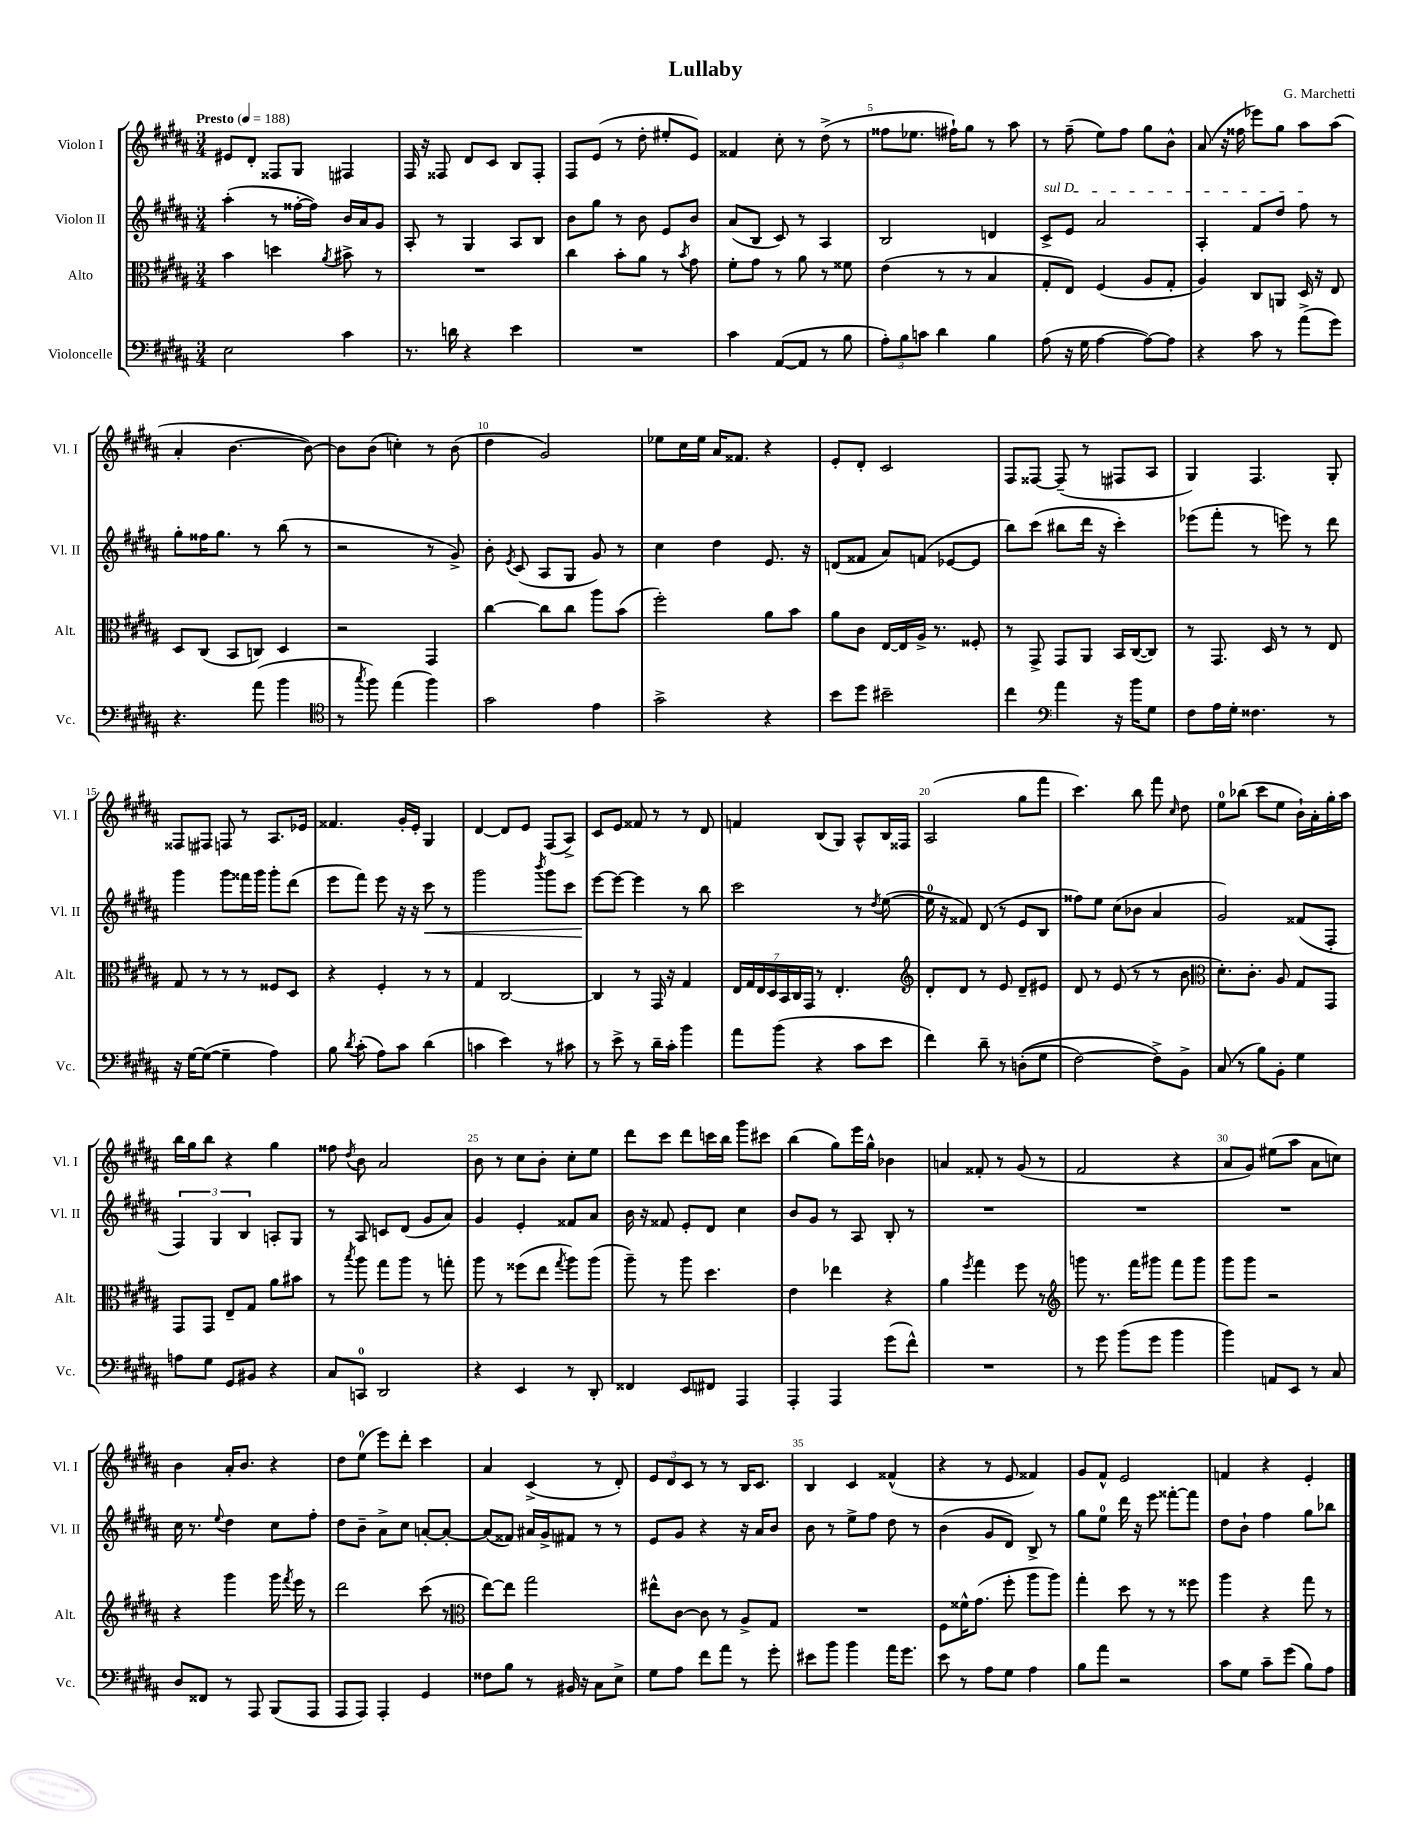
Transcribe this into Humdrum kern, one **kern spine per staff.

**kern	**kern	**kern	**dynam	**kern
*part4	*part3	*part2	*part2	*part1
*staff4	*staff3	*staff2	*staff2	*staff1
*I"Violoncelle	*I"Alto	*I"Violon II	*	*I"Violon I
*I'Vc.	*I'Alt.	*I'Vl. II	*	*I'Vl. I
*clefF4	*clefC3	*clefG2	*	*clefG2
*k[f#c#g#d#a#]	*k[f#c#g#d#a#]	*k[f#c#g#d#a#]	*	*k[f#c#g#d#a#]
*M3/4	*M3/4	*M3/4	*	*M3/4
*MM188	*MM188	*MM188	*	*MM188
=1	=1	=1	=1	=1
!	!	!	!	!LO:TX:a:B:t=Presto
2E\	4b\	(4aa#'\	.	8e#X/L
.	.	.	.	8d#'/J
.	4ddn\	8r	.	8F##X/L
.	.	[16ff##X'\LL	.	8G#/J
.	.	16ff##\JJ])	.	.
.	8qa#/	.	.	.
4c#\	8b#X^\	16b/LL	.	4F#X/
.	.	16a#/J	.	.
.	8r	8g#/J	.	.
=2	=2	=2	=2	=2
8.r	2.r	8A#'/	.	16F#/
.	.	.	.	16r
.	.	8r	.	8F##X/
16dn\	.	.	.	.
4r	.	4G#/	.	8d#/L
.	.	.	.	8c#/J
4e\	.	8A#/L	.	8B/L
.	.	8B/J	.	8F##'/J
=3	=3	=3	=3	=3
2.r	4cc#\	8b\L	.	8F#/L
.	.	8gg#\J	.	(8e/J
.	8b'\L	8r	.	8r
.	8a#\J	8b\	.	8dd#'\
.	8r	8e/L	.	8ee#X'/L
.	8qb/	.	.	.
.	8g#\	8b/J	.	8e/J)
=4	=4	=4	=4	=4
4c#\	8f#'\L	(8a#/L	.	4f##X/
.	8g#\J	8B/J	.	.
([8AA#/L	8r	8c#/)	.	8cc#'\
8AA#/J]	8a#\	8r	.	8r
8r	8r	4A#/	.	(8dd#^\
8B\	8f##X\	.	.	8r
=5	=5	=5	=5	=5
12A#'\L)	(4e\	2B/	.	8ff##X\L
12B\	.	.	.	.
.	.	.	.	8.ee-X\J
12cn\J	.	.	.	.
4d#\	8r	.	.	.
.	.	.	.	16ff#X`\KL)
.	8r	.	.	8gg#\J
4B\	4B/	4dn/	.	8r
.	.	.	.	8aa#\
=6	=6	=6	=6	=6
!	!	!LO:TX:a:i:t=sul D	!	!
(8A#\	8G#'/L	8c#^/L	.	8r
16r	8E/J)	8e/J	.	(8ff#~\
16G#\	.	.	.	.
[4A#\	(4F#/	2a#/	.	8ee\L)
.	.	.	.	8ff#\J
8A#\L_)	8A#/L	.	.	8gg#\L
8A#\J]	8G#'/J	.	.	8b^^\J
=7	=7	=7	=7	=7
4r	4A#/)	4A#'/	.	(8a#/
.	.	.	.	16r
.	.	.	.	16ff##X\
8c#\	8C#/L	8f#/L	.	8eee-X\L)
8r	8AAn/J	8dd#/J	.	8gg#\J
(8a#^\L	16D#/	8ff#\	.	8aa#\L
.	16r	.	.	.
8g#\J)	8E/	8r	.	(8aa#\J
!!LO:LB:g=z
=8	=8	=8	=8	=8
4.r	8D#/L	8gg#'\L	.	4a#'/
.	(8C#/J	16ff##X\K	.	.
.	.	8.gg#\J	.	.
.	8BB/L	.	.	[4.b\
(8a#\	8Cn/J)	8r	.	.
4b\	4D#/	(8bb\	.	.
.	.	8r	.	8b\_)
=9	=9	=9	=9	=9
*clefC4	*	*	*	*
8r	2r	2r	.	8b\L]
8qgg#/	.	.	.	.
8ff#\)	.	.	.	(8b\J
(4ee\	.	.	.	4ccn'\)
4ff#\)	4GG#/	8r	.	8r
.	.	8g#^/)	.	(8b\
=10	=10	=10	=10	=10
2g#\	[4cc#\	8b'\	.	4dd#\
.	.	8qe/	.	.
.	.	(8c#/	.	.
.	8cc#\L]	8A#/L	.	2g#/)
.	8cc#\J	8G#/J	.	.
4e\	8aa#\L	8g#/)	.	.
.	(8b\J	8r	.	.
=11	=11	=11	=11	=11
2g#^\	2ff#'\)	4cc#\	.	8ee-X\L
.	.	.	.	16cc#\L
.	.	.	.	16ee-\JJ
.	.	4dd#\	.	16a#/KL
.	.	.	.	8.f##X/J
4r	8a#\L	8.e/	.	4r
.	8b\J	.	.	.
.	.	16r	.	.
=12	=12	=12	=12	=12
8b\L	8a#\L	(8dn/L	.	8e'/L
8dd#\J	8c#\J	8f##X/J	.	8d#'/J
2b#X~\	[16E/LL	8a#/L)	.	2c#/
.	16E/]	.	.	.
.	16A#^/JJ	(8fn/J	.	.
.	8.r	.	.	.
.	.	[8e-X/L	.	.
.	8F##X'/	8e-/J]	.	.
=13	=13	=13	=13	=13
4cc#\	8r	8bb\L)	.	8F#/L
.	8GG#^/	(8ccc#\J	.	[8F##X/J
*clefF4	*	*	*	*
4a#\	8GG#/L	8bb#X\L	.	(8F##~/]
.	8AA#/J	16ddd#\Jk	.	8r
.	.	16r	.	.
16r	16BB/LL	4ccc#'\)	.	8F#X/L
16b\KL	([16C#/J	.	.	.
8G#\J	8C#/J])	.	.	8A#/J
=14	=14	=14	=14	=14
8F#\L	8r	(8eee-X\L	.	4G#/)
16A#\L	8.GG#/	8fff#'\J	.	.
16G#'\JJ	.	.	.	.
4.F##X\	.	8r	.	4.F#/
.	16D#/	.	.	.
.	8r	8eeen\)	.	.
.	8r	8r	.	.
8r	8E/	8ddd#\	.	8G#'/
!!LO:LB:g=z
=15	=15	=15	=15	=15
16r	8G#/	4ggg#\	.	8F##X/L
[16G#\KL	.	.	.	.
(8G#\J_	8r	.	.	8F#X/J
4G#~\]	8r	8ggg#\L	.	8Fn/
.	8r	16fff##X\L	.	8r
.	.	16ggg#\JJ	.	.
4A#\)	8F##X/L	8ggg#'\L	.	8.A#/L
.	8D#/J	(8ddd#\J	.	.
.	.	.	.	16e-X/Jk
=16	=16	=16	=16	=16
8B\	4r	8eee\L	.	4.f##X/
8qd#/	.	.	.	.
(8c#'\	.	8fff#\J)	.	.
8A#\L)	4F#'/	8eee\	.	.
8c#\J	.	16r	.	16g#'/LL
.	.	16r	.	16e'/JJ
!	!	!	!LO:HP:b	!
(4d#\	8r	8ccc#\	<	4G#/
.	8r	8r	.	.
=17	=17	=17	=17	=17
4cn\	4G#/	2ggg#\	.	[4d#/
4e\)	[2C#/	.	.	8d#/L]
.	.	.	.	8e/J
.	.	8qbbb/	.	.
8r	.	8ggg#\L	.	(8F#/L
8c#X\	.	8ccc#\J	.	8A#^/J)
=18	=18	=18	=18	=18
8r	4C#/]	[8eee\L	.	8c#/L
8e^\	.	8eee\J_	[	8e/J
8r	8r	4eee\]	.	8f##X/
16d#~\LL	16GG#/	.	.	8r
16c#'\JJ	16r	.	.	.
4b\	4G#/	8r	.	8r
.	.	8bb\	.	8d#/
=19	=19	=19	=19	=19
8a#\L	28E/LL	2ccc#\	.	4fn/
.	28G#/	.	.	.
.	28E/	.	.	.
.	28D#/	.	.	.
(8b\J	.	.	.	.
.	28BB/	.	.	.
.	28C#/	.	.	.
.	28GG#/JJ	.	.	.
4r	8r	.	.	(8B/L
.	4.E'/	.	.	8G#/J)
8c#\L	.	8r	.	8A#^^/L
.	.	8qdd#/	.	.
8e\J	.	([8ee\	.	16B/L
.	.	.	.	16F##X/JJ
=20	=20	=20	=20	=20
*	*clefG2	*	*	*
4f#\)	8d#'/L	16ee\]	.	(2A#/
.	.	16r	.	.
.	8d#/J	8f##X/)	.	.
8d#~\	8r	(8d#/	.	.
8r	8e/	8r	.	.
((8Dn'\L	8d#~/L	8e/L	.	8gg#\L
8G#\J	8e#X/J	8B/J	.	8fff#\J
=21	=21	=21	=21	=21
[2F#\)	8d#/	8ff##X\L)	.	4.ccc#\)
.	8r	8ee\J	.	.
.	(8e/	(8cc#\L	.	.
.	8r	8b-X\J	.	8bb\
8F#^\L])	8r	4a#/	.	8fff#\
.	.	.	.	16qqcc#/
8BB^\J	8b\	.	.	8dd#\
=22	=22	=22	=22	=22
*	*clefC3	*	*	*
(8C#/	8.d#'\L)	2g#/)	.	8ee\L
8r	.	.	.	(8bb-X\J
.	8.c#'\J	.	.	.
8B\L)	.	.	.	8ccc#\L
8BB'\J	8A#/	.	.	8ee\J
4G#\	8G#/L	(8f##X/L	.	16b`\LL)
.	.	.	.	16a#'\
.	8GG#/J	8F#'/J	.	16gg#'\
.	.	.	.	16aa#\JJ
!!LO:LB:g=z
=23	=23	=23	=23	=23
8An\L	8GG#/L	6F#/)	.	16bb\LL
.	.	.	.	16gg#\J
8G#\J	8GG#/J	.	.	8bb\J
.	.	6G#/	.	.
8GG#/L	8E~/L	.	.	4r
.	.	6B/	.	.
8BB#X/J	8G#/J	.	.	.
4r	8a#\L	8An'/L	.	4gg#\
.	8b#X\J	8G#/J	.	.
=24	=24	=24	=24	=24
8C#/L	8r	8r	.	8ff##X\
.	8qbb/	.	.	8qdd#/
8CCn/J	8aa#\	8A#/	.	8b\
2DD#/	8gg#\L	8cn/L	.	2a#/
.	8aa#\J	(8d#/J	.	.
.	8r	8g#/L	.	.
.	8ggn'\	8a#/J)	.	.
=25	=25	=25	=25	=25
4r	8aa#\	4g#/	.	8b\
.	8r	.	.	8r
4EE/	(8ff##X\L	4e'/	.	8cc#\L
.	8ee\J	.	.	8b'\J
.	8qgg#/	.	.	.
8r	8aa#\L)	8f##X/L	.	8cc#'\L
8DD#'/	(8aa#\J	8a#/J	.	8ee\J
=26	=26	=26	=26	=26
4FF##X/	8aa#~\)	16b\	.	8ddd#\L
.	.	16r	.	.
.	8r	8f##X/	.	8ccc#\J
8EE/L	8aa#\	8e'/L	.	8ddd#\L
8FF#X/J	4.dd#\	8d#/J	.	16cccn\L
.	.	.	.	16bb\JJ
4AAA#/	.	4cc#\	.	8ggg#\L
.	.	.	.	8ccc#X\J
=27	=27	=27	=27	=27
4AAA#'/	4e\	8b/L	.	(4bb\
.	.	8g#/J	.	.
4AAA#/	4ee-X\	8r	.	8gg#\L)
.	.	8A#/	.	16eee\L
.	.	.	.	16gg#^^\JJ
(8g#\L	4r	8B'/	.	4b-X\
8f#^^\J)	.	8r	.	.
=28	=28	=28	=28	=28
2.r	4a#\	2.r	.	4an/
.	8qff#/	.	.	.
.	4gg#\	.	.	8f##X'/
.	.	.	.	8r
.	8ff#\	.	.	(8g#/
.	8r	.	.	8r
=29	=29	=29	=29	=29
*	*clefG2	*	*	*
8r	8gggn\	2.r	.	2f#/
8g#\	8.r	.	.	.
(8b\L	.	.	.	.
.	16fff#\KL	.	.	.
8g#\J	8ggg#X\J	.	.	.
4b\	8fff#\L	.	.	4r
.	8ggg#\J	.	.	.
=30	=30	=30	=30	=30
4b\)	8ggg#\L	2.r	.	8a#/L
.	8ggg#\J	.	.	8g#/J)
8AAn/L	2r	.	.	(8ee#X\L
8EE/J	.	.	.	8aa#\J
8r	.	.	.	8a#\L
8C#/	.	.	.	8ccn\J)
!!LO:LB:g=z
=31	=31	=31	=31	=31
8D#/L	4r	16cc#\	.	4b\
.	.	8.r	.	.
8FF##X/J	.	.	.	.
.	.	8qqee/	.	.
8r	4ggg#\	4dd#\	.	16a#'/KL
.	.	.	.	8.b/J
8AAA#/	.	.	.	.
(8BBB/L	16ggg#\	8cc#\L	.	4r
.	8qfff#/	.	.	.
.	16eee\	.	.	.
8AAA#/J	8r	8ff#'\J	.	.
=32	=32	=32	=32	=32
8AAA#/L	2ddd#\	8dd#\L	.	8dd#\L
8AAA#/J)	.	8b~\J	.	(8ee\J
4AAA#'/	.	8a#^\L	.	8eee\L)
.	.	8cc#\J	.	8ddd#'\J
4GG#/	(8ccc#\	[8an'/L	.	4ccc#\
.	8r	8a'/J_	.	.
=33	=33	=33	=33	=33
*	*clefC3	*	*	*
8F##X\L	[8ee\L)	(8a/L]	.	4a#/
8B\J	8ee\J]	8f##X/J)	.	.
8r	2gg#\	16a#X/LL	.	(4c#^/
.	.	16g#^/J	.	.
16BB#X/	.	8f#X/J	.	.
16r	.	.	.	.
8C#\L	.	8r	.	8r
8E^\J	.	8r	.	8d#'/)
=34	=34	=34	=34	=34
8G#\L	8ee#X^^\L	8e/L	.	12e/L
.	.	.	.	12d#/
8A#\J	[8c#\J	8g#/J	.	.
.	.	.	.	12c#/J
8f#\L	8c#\]	4r	.	8r
8a#\J	8r	.	.	8r
8r	8A#^/L	16r	.	16B/KL
.	.	16a#/KL	.	8.c#/J
8g#'\	8G#/J	8b/J	.	.
=35	=35	=35	=35	=35
8e#X\L	2.r	8b\	.	4B/
8b\J	.	8r	.	.
4b\	.	8ee^\L	.	4c#/
.	.	8ff#\J	.	.
16a#\KL	.	8dd#\	.	(4f##X^^/
8.g#\J	.	.	.	.
.	.	8r	.	.
=36	=36	=36	=36	=36
8e\	8F#\L	(4b\	.	4r
8r	16f##X^^\K	.	.	.
.	(8.g#\J	.	.	.
8A#\L	.	8g#/L	.	8r
8G#\J	8ff#'\	8d#/J)	.	8e/
4A#\	8aa#\L	8B^/	.	4f##X/)
.	8aa#\J)	8r	.	.
=37	=37	=37	=37	=37
8B\L	4gg#'\	8gg#\L	.	8g#/L
8a#\J	.	8ee\J	.	8f#^^/J
2r	8dd#\	16ddd#\	.	2e/
.	.	16r	.	.
.	8r	8eee\	.	.
.	8r	[8fff##X'\L	.	.
.	8ff##X\	8fff##\J]	.	.
=38	=38	=38	=38	=38
8c#\L	4aa#\	8dd#\L	.	4fn/
8G#\J	.	8b`\J	.	.
8c#~\L	4r	4ff#\	.	4r
(8g#\J	.	.	.	.
8B\L)	8gg#\	8gg#\L	.	4e'/
8A#\J	8r	8bb-X\J	.	.
==	==	==	==	==
*-	*-	*-	*-	*-
